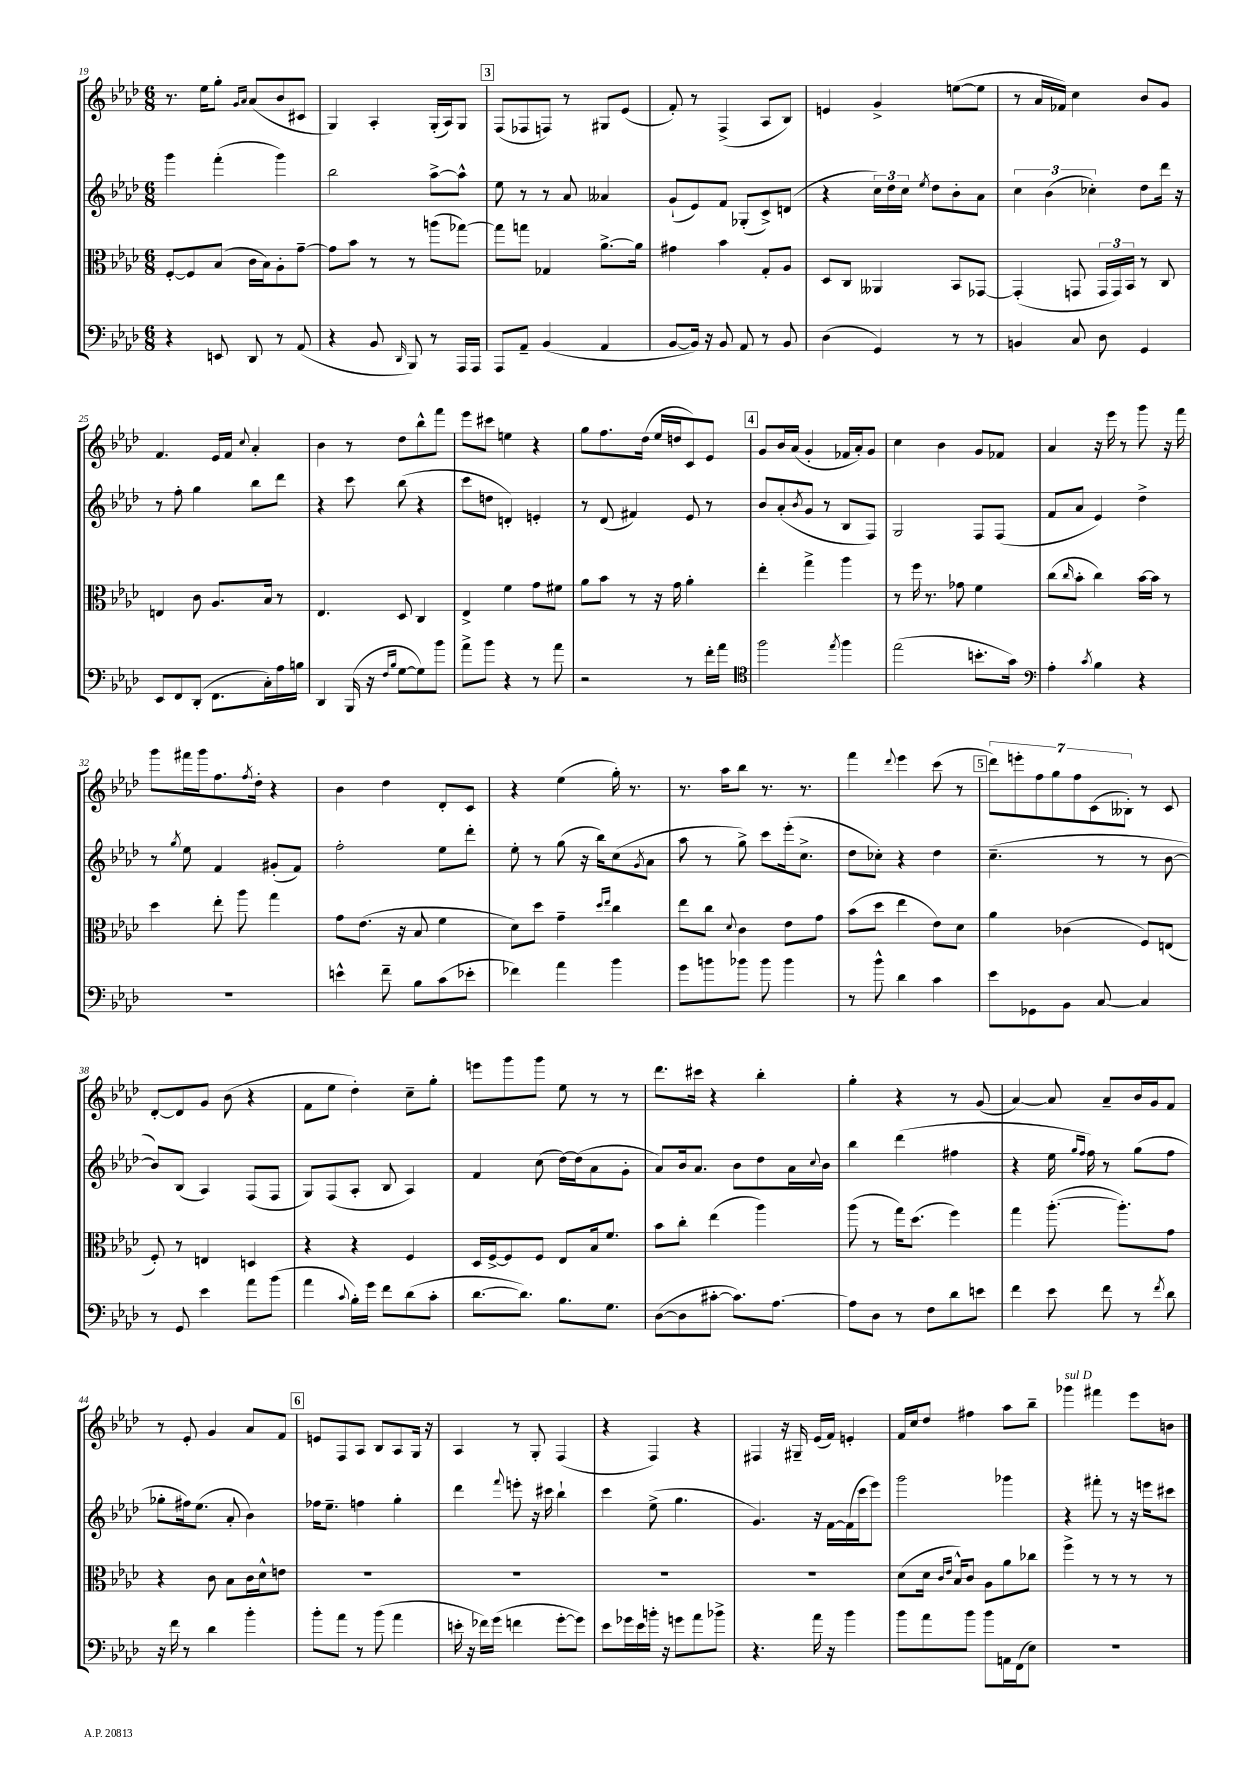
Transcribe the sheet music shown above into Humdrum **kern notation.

**kern	**kern	**kern	**kern
*staff4	*staff3	*staff2	*staff1
*clefF4	*clefC3	*clefG2	*clefG2
*k[b-e-a-d-]	*k[b-e-a-d-]	*k[b-e-a-d-]	*k[b-e-a-d-]
*M6/8	*M6/8	*M6/8	*M6/8
4r	[8F'	4ggg	8.r
.	8F]	.	.
.	.	.	16ee-
8EE	(8B-	(4fff'	8gg'
.	.	.	16qqg
.	.	.	16qqa-
8DD-	16c	.	(8a-
.	16B-)	.	.
8r	8A-'	4ggg)	8b-
(8AA-	[8g~	.	8c#
=	=	=	=
4r	8g]	2bb-	4G)
.	8b-	.	.
8BB-	8r	.	4A-'
16qqDD-	.	.	.
8BBB-)	8r	.	.
8r	(8aa	[8aa-^	(16G'
.	.	.	16A-)
16AAA-	[8gg-)	8aa-^^]	8G
16AAA-	.	.	.
=	=	=	=
8AAA-	8gg-]	8ee-	(8F
8AA-~	8gg	8r	8F-
(4BB-	4G-	8r	8F)
.	.	8a-	8r
4AA-	[8.a-^	4a--	8G#
.	.	.	(8e-
.	16a-]	.	.
=	=	=	=
[8BB-	4g#	(8g`	8f')
16BB-])	.	8e-)	8r
16r	.	.	.
8BB-	4b-	8f	(4F^
8AA-	.	(8G-'	.
8r	8G'	8c^)	8A-
8BB-	8A-	(8d	8B-)
=	=	=	=
(4D-	8D-	4r	4e
.	8C	.	.
4GG)	4AA--	24cc)	4g^
.	.	24dd-	.
.	.	24cc	.
.	.	8qee-	.
.	.	8dd-	.
8r	8BB-	8b-'	([8ee
8r	[8GG-	8a-	8ee]
=	=	=	=
4BB	(4GG-']	6cc	8r
.	.	.	16a-
.	.	(6b-	.
.	.	.	16f-)
8C	8GG	.	4cc
.	.	6cc-')	.
8D-	24GG	.	.
.	24GG)	.	.
.	24BB-	.	.
4GG	8r	8dd-	8b-
.	8C	16ddd-	8g
.	.	16r	.
=	=	=	=
8EE-	4E	8r	4.f
8FF	.	8ff'	.
(8DD-'	8c	4gg	.
8.FF	8.A-	.	16e-
.	.	.	16f
.	.	.	8qqcc
.	.	8bb-	4a-'
16C')	16B-	.	.
16A-	8r	8ddd-	.
16B	.	.	.
=	=	=	=
4DD-	4.E-	4r	4b-
(16BBB-	.	8ccc	8r
16r	.	.	.
16qqF	.	.	.
16qqB-	.	.	.
[8G	8D-	(8bb-	8dd-
8G])	4C	4r	8bb-^^
8b-	.	.	8fff
=	=	=	=
8a-^	4E-^	8ccc	8eee-
8b-	.	8dd	8ccc#
4r	4f	4d')	4ee
8r	8g	4e'	4r
8a-	8f#	.	.
=	=	=	=
2r	8a-	8r	8gg
.	8b-	(8d-	8.ff
.	8r	4f#)	.
.	.	.	(16dd-
.	16r	.	16ee-
.	16g	.	16dd
8r	4a-'	8e-	8c)
16f'	.	8r	8e-
16a-	.	.	.
=	=	=	=
*clefC4	*	*	*
2ff	4ee-'	8b-	8g
.	.	(8a-'	16b-
.	.	.	(16a-
.	.	8qb-	.
.	4gg^	8g	4g'
.	.	8r	.
8qee-	.	.	.
4ff	4aa-	8B-	16f-
.	.	.	16a-')
.	.	8F)	8g
=	=	=	=
(2ee-	8r	2G	4cc
.	16ff	.	.
.	8.r	.	.
.	.	.	4b-
.	8g-	.	.
8.b'	4f	8F	8g
.	.	(8F	8f-
16g)	.	.	.
=	=	=	=
*clefF4	*	*	*
4A-'	(8cc	8f	4a-
.	16qqcc	.	.
.	8b-'	8a-	.
8qc	.	.	.
4B-	4cc)	4e-)	16r
.	.	.	16eee-
.	.	.	8r
4r	[16b-	4dd-^	8ggg
.	16b-]	.	.
.	8r	.	16r
.	.	.	16fff
=	=	=	=
2.r	4dd-	8r	8ggg
.	.	8qgg	.
.	.	8ee-	16fff#
.	.	.	16ggg
.	8ee-'	4f	8.ff
.	8aa-	.	.
.	.	.	8qff
.	.	.	16dd-'
.	4gg	(8g#'	4r
.	.	8f)	.
=	=	=	=
4e^^	8g	2ff'	4b-
.	(8.e-	.	.
8f~	.	.	4dd-
.	16r	.	.
8B-	8B-	.	.
(8c	4f	8ee-	8d-'
8e-'	.	8ddd-'	8c
=	=	=	=
4f-)	8d-)	8ee-'	4r
.	8dd-	8r	.
4a-	4g~	(8gg	(4ee-
.	.	16r	.
.	.	16bb-)	.
.	16qqdd-	.	.
.	16qqee-	.	.
4b-	4cc	(8cc	16gg')
.	.	.	8.r
.	.	8qg	.
.	.	8a-	.
=	=	=	=
8g	8ee-	8aa-	8.r
8b	8cc	8r	.
.	.	.	16aa-
.	8qqd-	.	.
8b-	4c	8gg^)	8bb-
8b-	.	8ccc	8.r
4b-	8e-	(16eee-'	.
.	.	8.cc^	8.r
.	8g	.	.
=	=	=	=
8r	(8b-	8dd-	4fff
8b-^^	8dd-	8cc-')	.
.	.	.	8qqddd-
4d-	4ee-	4r	4eee-
4c	8e-)	4dd-	(8ccc
.	8d-	.	8r
=	=	=	=
8e-	4a-	(4.cc~	14ddd-)
.	.	.	14eee'
8GG-	.	.	.
.	.	.	14ff
.	.	.	14gg
8BB-	(4c-	.	.
.	.	.	14ff
.	.	.	(14c
[8C	.	8r	.
.	.	.	14B--')
4C]	8F)	8r	8r
.	(8E	[8b-	8c
=	=	=	=
8r	8F')	8b-])	[8d-'
8GG	8r	(8B-	8d-]
4e-	4E	4A-)	8g
.	.	.	(8b-
8a-	4D	(8F	4r
(8b-	.	8F	.
=	=	=	=
4a-	4r	8G)	8f
.	.	(8F	8ee-
8qqc	.	.	.
16B-')	4r	8A-'	4dd-')
16g	.	.	.
8f	.	8B-	.
(8d-	4F	4A-)	8cc~
8c'	.	.	8gg'
=	=	=	=
[8.d-	16D-	4f	8eee
.	[16F^	.	.
.	8F]	.	8ggg
8.d-])	.	.	.
.	8F	(8cc	8ggg
8.B-	8E-	[16dd-)	8ee-
.	.	(16dd-]	.
.	16B-	8a-	8r
8.G	8.f	.	.
.	.	8g'	8r
=	=	=	=
([8D-	8b-	8a-)	8.ddd-
8D-]	8cc'	16b-	.
.	.	8.a-	16ccc#
[8c#'	(4ee-	.	4r
8.c#])	.	8b-	.
.	4aa-)	8dd-	4bb-'
[8.A-	.	.	.
.	.	16a-	.
.	.	8qqcc	.
.	.	16b-	.
=	=	=	=
8A-]	(8aa-	4bb-	4gg'
8D-	8r	.	.
8r	16gg)	(4ddd-	4r
.	(8.dd-	.	.
8F	.	.	.
8d-	4ff)	4ff#	8r
8e	.	.	(8g
=	=	=	=
4f	4gg	4r	[4a-)
8e-	([8.aa-'	16ee-	8a-]
.	.	16qqgg	.
.	.	16qqff	.
.	.	16ff)	.
8f	.	8r	8a-~
.	8.aa-'])	.	.
8r	.	(8gg	16b-
.	.	.	16g
8qf	.	.	.
8d-	8g	8ff	8f
=	=	=	=
16r	4r	8gg-'	8r
16f	.	.	.
8r	.	16ff#)	8e-'
.	.	(8.ee-	.
4d-	8c	.	4g
.	8B-	8a-'	.
4b-'	16c	4b-)	8a-
.	16d-^^	.	.
.	8e	.	8f
=	=	=	=
8b-'	2.r	16ff-	8e
.	.	8.ee-~	.
8a-	.	.	8F
8r	.	4ff	8A-
(8b-	.	.	8B-
4a-	.	4gg'	8A-
.	.	.	16G
.	.	.	16r
=	=	=	=
16e'	2.r	4ddd-	4A-
16r	.	.	.
16f-)	.	.	.
(16g	.	.	.
.	.	8qqfff	.
4f	.	8eee'	8r
.	.	16r	8G'
.	.	16ccc#	.
[8g'	.	4bb-`	(4F
8g])	.	.	.
=	=	=	=
8e-	2.r	4ccc	4r
16g-	.	.	.
16e-	.	.	.
16b'	.	(8ee-^	4F)
16r	.	.	.
8g	.	4.gg	.
8a-	.	.	4r
8b-^	.	.	.
=	=	=	=
4.r	2.r	4.g)	4F#
.	.	.	16r
.	.	.	16G#~
16a-	.	16r	(16e-
16r	.	[16f	16f)
4b-	.	(16f]	4e'
.	.	16ccc	.
.	.	8eee-)	.
=	=	=	=
8b-	(8d-	2ggg	16f
.	.	.	16cc
8a-	16d-	.	8dd-
.	16qqc	.	.
.	16qqe-	.	.
.	16B-^^)	.	.
8b-	8c	.	4ff#
8b-	8A-	.	.
16AA	8a-	4ggg-	8aa-
(16FF	.	.	.
8E-)	8cc-	.	8bb-~
=	=	=	=
2.r	4ff^	4r	4ggg-
.	8r	8fff#'	4fff#
.	8r	8r	.
.	8r	16r	8eee-
.	.	16eee	.
.	8r	8ccc#	8b
==	==	==	==
*-	*-	*-	*-
